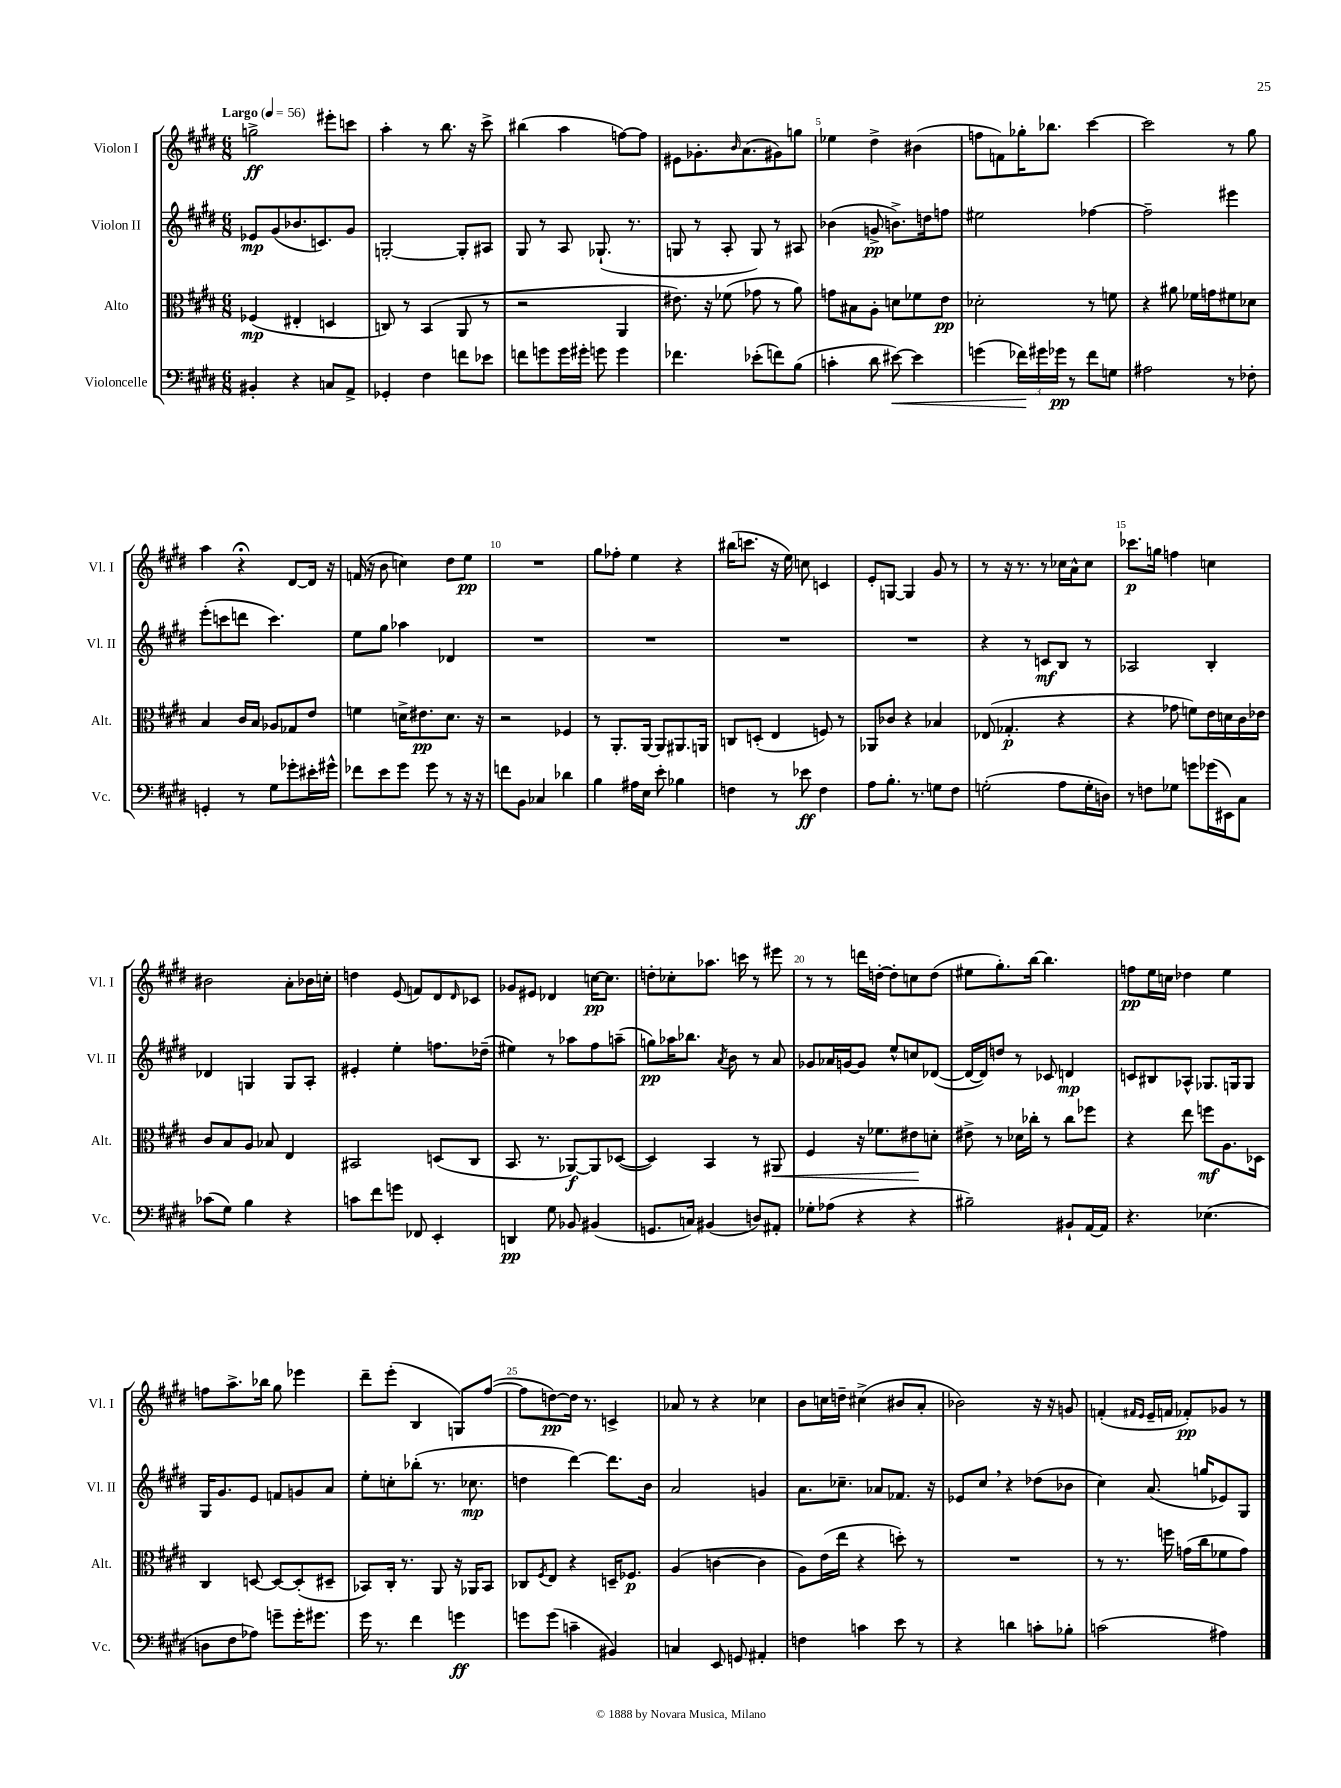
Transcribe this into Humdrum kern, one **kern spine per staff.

**kern	**dynam	**kern	**dynam	**kern	**dynam	**kern	**dynam
*part4	*part4	*part3	*part3	*part2	*part2	*part1	*part1
*staff4	*staff4	*staff3	*staff3	*staff2	*staff2	*staff1	*staff1
*I"Violoncelle	*	*I"Alto	*	*I"Violon II	*	*I"Violon I	*
*I'Vc.	*	*I'Alt.	*	*I'Vl. II	*	*I'Vl. I	*
*clefF4	*	*clefC3	*	*clefG2	*	*clefG2	*
*k[f#c#g#d#]	*	*k[f#c#g#d#]	*	*k[f#c#g#d#]	*	*k[f#c#g#d#]	*
*M6/8	*	*M6/8	*	*M6/8	*	*M6/8	*
*MM56	*	*MM56	*	*MM56	*	*MM56	*
=1	=1	=1	=1	=1	=1	=1	=1
!	!	!	!	!	!	!LO:TX:a:B:t=Largo	!
4BB#X'/	.	(4F-X/	mp	8e-X/L	mp	2ggn^\	ff
.	.	.	.	(8g#/	.	.	.
4r	.	4E#X'/	.	8.b-X/	.	.	.
.	.	.	.	8.cn/)	.	.	.
8Cn/L	.	4Dn/	.	.	.	8eee#X'\L	.
8AA^/J	.	.	.	8g#/J	.	8cccn\J	.
=2	=2	=2	=2	=2	=2	=2	=2
4GG-X'/	.	8Cn/)	.	[2Gn'/	.	4aa'\	.
.	.	8r	.	.	.	.	.
4F#\	.	(4BB/	.	.	.	8r	.
.	.	.	.	.	.	8.bb\	.
8fn\L	.	8AA/	.	8G'/L]	.	.	.
.	.	.	.	.	.	16r	.
8e-X\J	.	8r	.	8A#X/J	.	8ccc#^\	.
=3	=3	=3	=3	=3	=3	=3	=3
8fn\L	.	2r	.	8G#/	.	(4bb#X\	.
8gn\	.	.	.	8r	.	.	.
16g\L	.	.	.	8A/	.	4aa\	.
16g#X'\JJ	.	.	.	.	.	.	.
8gn\	.	.	.	(8.G-X`/	.	.	.
4g\	.	4AA/	.	.	.	[8ffn\L)	.
.	.	.	.	8.r	.	.	.
.	.	.	.	.	.	8ff\J]	.
=4	=4	=4	=4	=4	=4	=4	=4
4.f-X\	.	8.e#X\)	.	8Gn/	.	8e#X\L	.
.	.	.	.	8r	.	8.g-X'\	.
.	.	16r	.	.	.	.	.
.	.	(8f-X\	.	8A'/	.	.	.
.	.	.	.	.	.	16qqb/	.
.	.	.	.	.	.	(8.a\	.
(8e-X'\L	.	8g-X\	.	8G/)	.	.	.
8fn\)	.	8r	.	8r	.	8g#X\)	.
(8B\J	.	8a\)	.	8A#X/	.	8ggn\J	.
=5	=5	=5	=5	=5	=5	=5	=5
4cn'\	.	8gn\L	.	(4b-X\	.	4ee-X\	.
.	.	8B#X\	.	.	.	.	.
8d#\	.	8A'\J	.	8gn^/	pp	4dd#^\	.
!	!LO:HP:b	!	!	!	!	!	!
[8e#X\)	<	8dn\L	.	8.bn^\L)	.	.	.
4e#\]	.	8f-X\	.	.	.	(4b#X\	.
.	.	.	.	16ddn\k	.	.	.
.	.	8e\J	pp	8ffn\J	.	.	.
=6	=6	=6	=6	=6	=6	=6	=6
(4gn\	.	2d-X'\	.	2ee#X\	.	8ffn\L	.
.	.	.	.	.	.	8fn\)	.
24f-X\LL)	.	.	.	.	.	16gg-X'\K	.
24g#X\	[	.	.	.	.	.	.
.	.	.	.	.	.	8.bb-X\J	.
24g-X\JJ	pp	.	.	.	.	.	.
8r	.	.	.	.	.	.	.
8f-\L	.	8r	.	[4ff-X\	.	[4ccc#\	.
8Gn\J	.	8fn\	.	.	.	.	.
=7	=7	=7	=7	=7	=7	=7	=7
2A#X\	.	4r	.	2ff-~\]	.	2ccc#\]	.
.	.	8a#X\	.	.	.	.	.
.	.	16f-X\LL	.	.	.	.	.
.	.	16gn\J	.	.	.	.	.
8r	.	8f#X\	.	4eee#X\	.	8r	.
8F-X'\	.	8d-X\J	.	.	.	8gg#\	.
!!LO:LB:g=z
=8	=8	=8	=8	=8	=8	=8	=8
4GGn'/	.	4B/	.	(8eee'\L	.	4aa\	.
.	.	.	.	8cccn\	.	.	.
8r	.	16c#/LL	.	8dddn\J	.	4r;<	.
.	.	16B/JJ	.	.	.	.	.
8G#\L	.	8A-X/L	.	4.ccc\)	.	.	.
8g-X'\	.	8G-X/	.	.	.	[8d#/L	.
16e#X'\L	.	8e/J	.	.	.	16d#/Jk]	.
16g#X^^\JJ	.	.	.	.	.	16r	.
=9	=9	=9	=9	=9	=9	=9	=9
8f-X\L	.	4fn\	.	8ee\L	.	(16fn/	.
.	.	.	.	.	.	16r	.
8e\	.	.	.	8gg#\J	.	8b\	.
8g#\J	.	16dn^\KL	.	4aa-X\	.	4ccn\)	.
.	.	8.e#X\	pp	.	.	.	.
8g#\	.	.	.	.	.	.	.
8r	.	8.d\J	.	4d-X/	.	8dd#\L	.
16r	.	.	.	.	.	8ee\J	pp
16r	.	16r	.	.	.	.	.
=10	=10	=10	=10	=10	=10	=10	=10
8fn\L	.	2r	.	2.r	.	2.r	.
8BB\J	.	.	.	.	.	.	.
4C-X/	.	.	.	.	.	.	.
4d-X\	.	4F-X/	.	.	.	.	.
=11	=11	=11	=11	=11	=11	=11	=11
4B\	.	8r	.	2.r	.	8gg#\L	.
.	.	8.AA'/L	.	.	.	8ff-X'\J	.
16A#X\LL	.	.	.	.	.	4ee\	.
16E\JJ	.	[16AA/Jk	.	.	.	.	.
8e'\	.	8AA/L]	.	.	.	.	.
4B-X\	.	8.AA#X/	.	.	.	4r	.
.	.	16AAn/Jk	.	.	.	.	.
=12	=12	=12	=12	=12	=12	=12	=12
4Fn\	.	8Cn/L	.	2.r	.	(16bb#X\KL	.
.	.	.	.	.	.	8.cccn\J	.
.	.	(8Dn'/J	.	.	.	.	.
8r	.	4E/	.	.	.	16r	.
.	.	.	.	.	.	16ee\)	.
8e-X\	ff	.	.	.	.	8ccn\	.
4F\	.	8Fn/)	.	.	.	4cn/	.
.	.	8r	.	.	.	.	.
=13	=13	=13	=13	=13	=13	=13	=13
8A\L	.	8AA-X/L	.	2.r	.	8e'/L	.
8.B'\J	.	8c-X/J	.	.	.	[8Gn/J	.
.	.	4r	.	.	.	4G/]	.
8.r	.	.	.	.	.	.	.
8Gn\L	.	4B-X/	.	.	.	8g#/	.
8F#\J	.	.	.	.	.	8r	.
=14	=14	=14	=14	=14	=14	=14	=14
(2Gn'\	.	(8E-X/	.	4r	.	8r	.
.	.	4.G-X'/	p	.	.	16r	.
.	.	.	.	.	.	8.r	.
.	.	.	.	8r	.	.	.
.	.	.	.	8cn/L	mf	8r	.
8A\L	.	4r	.	8B/J	.	16cc-X\LL	.
.	.	.	.	.	.	16a^^\J	.
16G'\L	.	.	.	8r	.	8cc-\J	.
16Dn\JJ)	.	.	.	.	.	.	.
=15	=15	=15	=15	=15	=15	=15	=15
8r	.	4r	.	2A-X/	.	8.ccc-X\L	p
8Fn\L	.	.	.	.	.	.	.
.	.	.	.	.	.	16ggn\Jk	.
8G-X\J	.	8g-X\	.	.	.	4ffn\	.
8gn\L	.	8fn\L)	.	.	.	.	.
(16g-X\L	.	16e\L	.	4B'/	.	4ccn\	.
16EE#X\J)	.	16dn\	.	.	.	.	.
8C#\J	.	16c#\	.	.	.	.	.
.	.	16e-X\JJ	.	.	.	.	.
!!LO:LB:g=z
=16	=16	=16	=16	=16	=16	=16	=16
(8c-X\L	.	8c#/L	.	4d-X/	.	2b#X\	.
8G#\J)	.	8B/	.	.	.	.	.
4B\	.	8A/J	.	4Gn/	.	.	.
.	.	8B-X/	.	.	.	.	.
4r	.	4E/	.	8G/L	.	8a'\L	.
.	.	.	.	8A'/J	.	16b-X\L	.
.	.	.	.	.	.	16ccn'\JJ	.
=17	=17	=17	=17	=17	=17	=17	=17
8cn\L	.	2BB#X/	.	4e#X'/	.	4ddn\	.
8f#\	.	.	.	.	.	.	.
8gn\J	.	.	.	4ee'\	.	(8e/	.
8FF-X/	.	.	.	.	.	8fn/L)	.
4EE'/	.	(8Dn/L	.	8.ffn\L	.	8d#/	.
.	.	.	.	.	.	16qqd#/	.
.	.	8C#/J	.	.	.	8c-X/J	.
.	.	.	.	(16dd-X~\Jk	.	.	.
=18	=18	=18	=18	=18	=18	=18	=18
4DDn/	pp	8.BB/	.	4ee#X\)	.	8g-X/L	.
.	.	.	.	.	.	8e#X/J	.
.	.	8.r	.	.	.	.	.
8G#\	.	.	.	8r	.	4d-X/	.
8BB-X/	.	[8AA-X/L)	f	8aa-X\L	.	.	.
(4BB#X/	.	8AA-/]	.	8ff#\	.	[16ccn\KL	pp
.	.	.	.	.	.	8.cc\J]	.
.	.	([8D-X/J	.	(8aan~\J	.	.	.
=19	=19	=19	=19	=19	=19	=19	=19
8.GGn/L	.	4D-/])	.	8ggn\L)	pp	8ddn'\L	.
.	.	.	.	16aa-X\K	.	8cc-X'\	.
16Cn/Jk)	.	.	.	8.bb-X\J	.	.	.
(4BB#X/	.	4BB/	.	.	.	8.aa-X\J	.
.	.	.	.	8qa/	.	.	.
.	.	.	.	8b\	.	.	.
.	.	.	.	.	.	16cccn\	.
8Dn/L)	.	8r	.	8r	.	8r	.
!	!	!	!LO:HP:b	!	!	!	!
8AA#X'/J	.	8AA#X/	<	8a/	.	8eee#X\	.
=20	=20	=20	=20	=20	=20	=20	=20
8G-X'\L	.	4F#/	.	8g-X/L	.	8r	.
(8A-X\J	.	.	.	16a-X/L	.	8r	.
.	.	.	.	[16gn/J	.	.	.
4r	.	16r	.	8g/J]	.	16dddn\LL	.
.	.	8.f-X\L	.	.	.	[16ddn'\JJ	.
.	.	.	.	8ee^^/L	.	8dd'\L]	.
4r	.	8e#X\	.	8ccn/	.	8ccn\	.
.	.	8dn'\J	[	([8d-X/J	.	(8dd\J	.
=21	=21	=21	=21	=21	=21	=21	=21
2B#X~\)	.	8e#X^\	.	16d-/LL_	.	8ee#X\L	.
.	.	.	.	16d-/J])	.	.	.
.	.	8r	.	8ddn/J	.	8.gg#'\)	.
.	.	16d-X\LL	.	8r	.	.	.
.	.	16cc-X'\JJ	.	.	.	[16bb\Jk	.
.	.	8r	.	8c-X/	.	4.bb\]	.
8BB#X`/L	.	8cc-\L	.	4dn/	mp	.	.
[16AA/L	.	8ff-X\J	.	.	.	.	.
16AA/JJ]	.	.	.	.	.	.	.
=22	=22	=22	=22	=22	=22	=22	=22
4.r	.	4r	.	8cn/L	.	8ffn\L	pp
.	.	.	.	8B#X/	.	16ee\L	.
.	.	.	.	.	.	16ccn\JJ	.
.	.	8ee\	.	8A-X^^/J	.	4dd-X\	.
(4.E-X\	.	8ffn\L	mf	8.G-X/L	.	.	.
.	.	8.A\	.	.	.	4ee\	.
.	.	.	.	16Gn/k	.	.	.
.	.	.	.	8G/J	.	.	.
.	.	16D-X\Jk	.	.	.	.	.
!!LO:LB:g=z
=23	=23	=23	=23	=23	=23	=23	=23
8Dn\L	.	4C#/	.	16G#/KL	.	8ffn\L	.
.	.	.	.	8.g#/	.	.	.
8F#\	.	.	.	.	.	8.aa^\	.
8A-X\J)	.	[8Dn/	.	8e/J	.	.	.
.	.	.	.	.	.	16bb-X\Jk	.
8gn~\L	.	8D/L_	.	8fn/L	.	8gg#\	.
16g'\K	.	(8D'/]	.	8gn/	.	4eee-X\	.
8.g#X\J	.	.	.	.	.	.	.
.	.	8D#X~/J	.	8a/J	.	.	.
=24	=24	=24	=24	=24	=24	=24	=24
16g#\	.	8BB-X/L)	.	8ee'\L	.	8ddd#~\L	.
8.r	.	.	.	.	.	.	.
.	.	16C#'/Jk	.	8ccn'\	.	(8eee'\J	.
.	.	8.r	.	.	.	.	.
4f#\	.	.	.	(8bb-X'\J	.	4B/	.
.	.	8AA/	.	8.r	.	.	.
4gn\	ff	16r	.	.	.	8Gn/L)	.
.	.	16AA-X/KL	.	8.cc-X\	mp	.	.
.	.	8BB-/J	.	.	.	([8ff#/J	.
=25	=25	=25	=25	=25	=25	=25	=25
8gn\L	.	8C-X/L	.	4ddn\	.	8ff#\L]	.
.	.	8qF#/	.	.	.	.	.
(8g\J	.	8E/J	.	.	.	[8ddn\)	pp
4cn~\	.	4r	.	[4ddd#\)	.	16dd\Jk]	.
.	.	.	.	.	.	8.r	.
4BB#X/)	.	16Dn~/KL	.	8.ddd#\L]	.	4cn^/	.
.	.	8.F-X/J	p	.	.	.	.
.	.	.	.	16b\Jk	.	.	.
=26	=26	=26	=26	=26	=26	=26	=26
4Cn/	.	(4A/	.	2a/	.	8a-X/	.
.	.	.	.	.	.	8r	.
8EE/	.	[4cn\	.	.	.	4r	.
8GGn/	.	.	.	.	.	.	.
4AA#X'/	.	4c\]	.	4gn/	.	4cc-X\	.
=27	=27	=27	=27	=27	=27	=27	=27
4Fn\	.	8A\L)	.	8.a\L	.	8b\L	.
.	.	(16e\L	.	.	.	16ccn\L	.
.	.	16ee\JJ	.	8.cc-X~\J	.	16ddn~\JJ	.
4cn\	.	4r	.	.	.	(4cc#X^\	.
.	.	.	.	8a-X/L	.	.	.
8e\	.	8ddn'\)	.	8.f-X/J	.	8b#X/L	.
8r	.	8r	.	.	.	8a'/J	.
.	.	.	.	16r	.	.	.
=28	=28	=28	=28	=28	=28	=28	=28
4r	.	2.r	.	8e-X/L	.	2b-X\)	.
.	.	.	.	8cc#,/J	.	.	.
4dn\	.	.	.	4r	.	.	.
8cn'\L	.	.	.	(8dd-X\L	.	16r	.
.	.	.	.	.	.	16r	.
8B-X'\J	.	.	.	8b-X\J	.	8gn/	.
=29	=29	=29	=29	=29	=29	=29	=29
(2cn\	.	8r	.	4cc#\)	.	(4fn'/	.
.	.	8.r	.	.	.	.	.
.	.	.	.	.	.	16qqf#X/LL	.
.	.	.	.	.	.	16qqe/JJ	.
.	.	.	.	(8.a/	.	16e~/LL	.
.	.	16ffn\	.	.	.	16fn/JJ	.
.	.	(16gn\LL	.	.	.	8f-X'/L)	pp
.	.	16cc#\J	.	16ggn/KL	.	.	.
4A#X\)	.	8f-X\	.	8e-X/)	.	8g-X/J	.
.	.	8g\J)	.	8G#/J	.	8r	.
==	==	==	==	==	==	==	==
*-	*-	*-	*-	*-	*-	*-	*-
